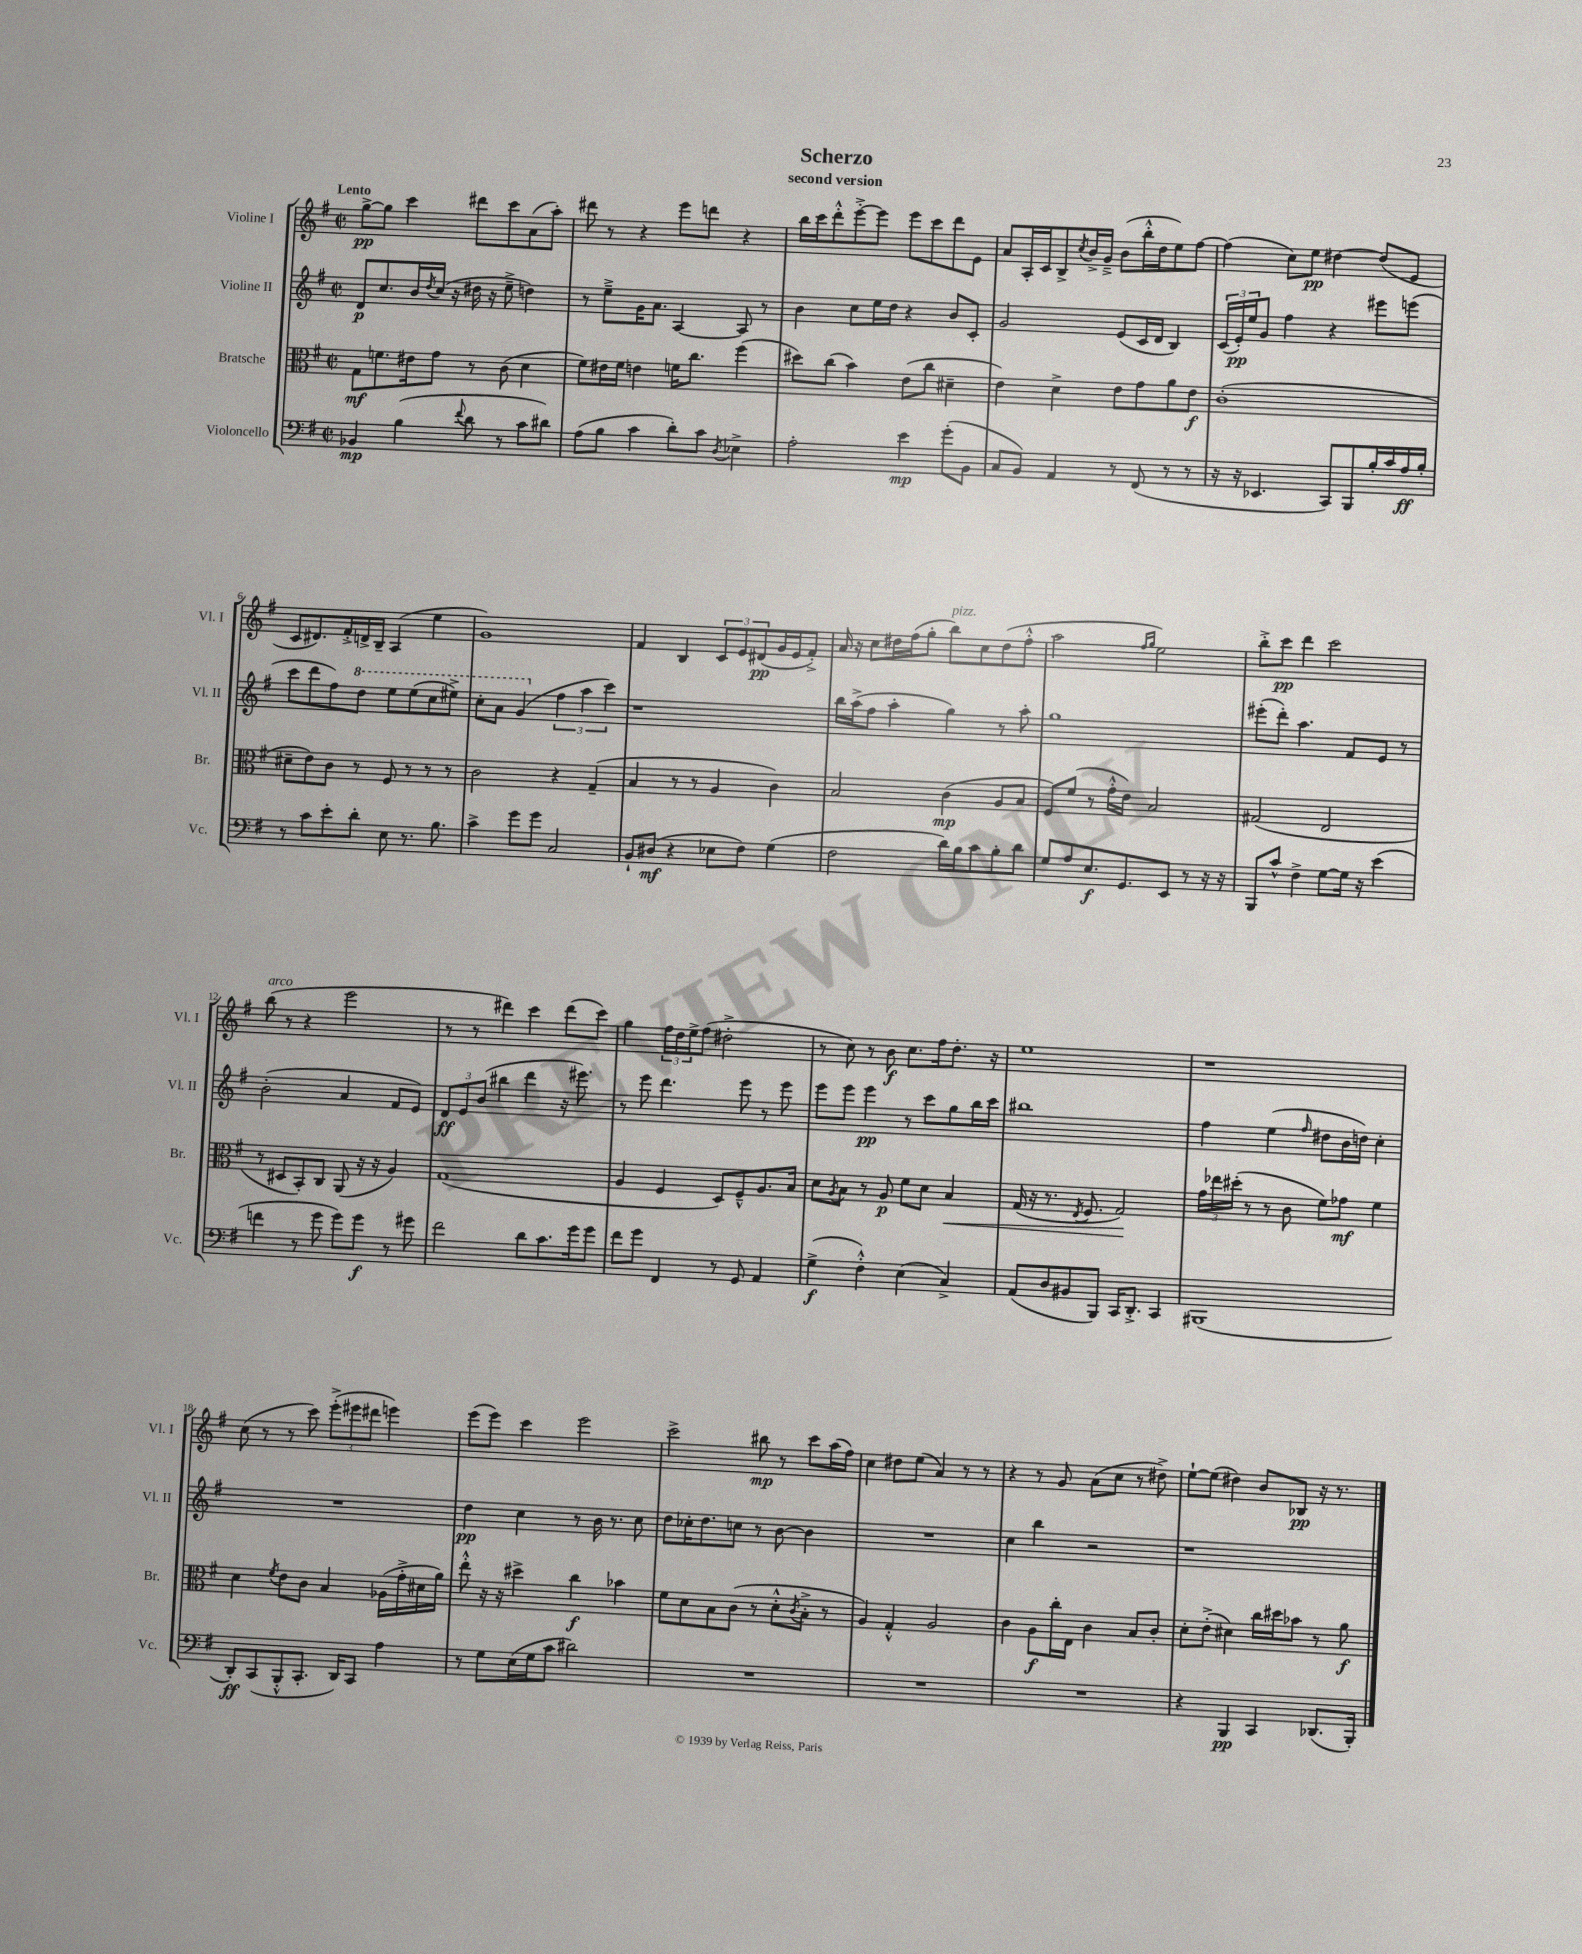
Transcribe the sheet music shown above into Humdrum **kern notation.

**kern	**dynam	**kern	**dynam	**kern	**dynam	**kern	**dynam
*part4	*part4	*part3	*part3	*part2	*part2	*part1	*part1
*staff4	*staff4	*staff3	*staff3	*staff2	*staff2	*staff1	*staff1
*I"Violoncello	*	*I"Bratsche	*	*I"Violine II	*	*I"Violine I	*
*I'Vc.	*	*I'Br.	*	*I'Vl. II	*	*I'Vl. I	*
*clefF4	*	*clefC3	*	*clefG2	*	*clefG2	*
*k[f#]	*	*k[f#]	*	*k[f#]	*	*k[f#]	*
*M2/2	*	*M2/2	*	*M2/2	*	*M2/2	*
*met(c|)	*	*met(c|)	*	*met(c|)	*	*met(c|)	*
=1	=1	=1	=1	=1	=1	=1	=1
!	!	!	!	!	!	!LO:TX:a:B:t=Lento	!
4BB-X/	mp	8G\L	mf	8d/L	p	[8gg^\L	pp
.	.	8.fn\	.	8.cc/	.	8gg\J]	.
(4B\	.	.	.	.	.	4ccc\	.
.	.	16e#X\k	.	16b/L	.	.	.
.	.	.	.	8qdd/	.	.	.
.	.	8g\J	.	(16cc/JJ	.	.	.
.	.	.	.	16r	.	.	.
8qqf#/	.	.	.	.	.	.	.
8d\	.	8r	.	16dd#X\	.	8ddd#X\L	.
.	.	.	.	16r	.	.	.
8r	.	(8c\	.	8ee~^\	.	8ccc\	.
8c\L	.	4d\	.	4ddn\)	.	(8a\	.
8d#X\J)	.	.	.	.	.	8aa'\J)	.
=2	=2	=2	=2	=2	=2	=2	=2
(8A\L	.	8f#\L)	.	8r	.	8ddd#X\	.
8B\J	.	16e#X\L	.	8ee~^\L	.	8r	.
.	.	16f#\JJ	.	.	.	.	.
4c\	.	4en\	.	16g\K	.	4r	.
.	.	.	.	8.a\J	.	.	.
8d'\L)	.	16fn\KL	.	[4A/	.	8eee\L	.
.	.	8.cc\J	.	.	.	.	.
8c\J	.	.	.	.	.	8dddn\J	.
8qD/	.	.	.	.	.	.	.
4E-X^\	.	(4ff#\	.	8A/]	.	4r	.
.	.	.	.	8r	.	.	.
=3	=3	=3	=3	=3	=3	=3	=3
2A'\	.	8dd#X\L)	.	4b\	.	16bb\LL	.
.	.	.	.	.	.	16ccc\J	.
.	.	(8cc\J	.	.	.	8ddd'^^\	.
.	.	4b\)	.	8cc\L	.	[8eee'^\	.
.	.	.	.	16ee\L	.	8eee\J]	.
.	.	.	.	16dd\JJ	.	.	.
4e\	mp	(8e\L	.	4r	.	8eee\L	.
.	.	8cc\J	.	.	.	8ccc\	.
(8g'\L	.	4d#X~\	.	8b/L	.	8ddd\	.
8BB\J	.	.	.	8c'/J	.	8e\J	.
=4	=4	=4	=4	=4	=4	=4	=4
8C/L	.	4e\)	.	2g/	.	8a/L	.
8BB/J)	.	.	.	.	.	16A'/L	.
.	.	.	.	.	.	16c/J	.
4AA/	.	4d^\	.	.	.	8B^/	.
.	.	.	.	.	.	8qcc/	.
.	.	.	.	.	.	16b^/L	.
.	.	.	.	.	.	16g~^/JJ	.
8r	.	8e\L	.	(8e/L	.	(8b\L	.
(8FF#/	.	8g\	.	16c/L	.	16bb'^^\L	.
.	.	.	.	16d/JJ	.	16dd\J	.
8r	.	8a\	.	4B/)	.	8ee\)	.
8r	.	8e\J	f	.	.	[8ff#\J	.
=5	=5	=5	=5	=5	=5	=5	=5
16r	.	(1c'	.	(24c/LL	.	(4ff#\]	.
.	.	.	.	24e'/)	pp	.	.
16r	.	.	.	.	.	.	.
.	.	.	.	24ee/J	.	.	.
4.EE-X/	.	.	.	8g/J	.	.	.
.	.	.	.	4ff#\	.	8cc\L)	.
.	.	.	.	.	.	8ee\J	pp
8CC/L)	.	.	.	4r	.	[4dd#X\	.
8BBB/	.	.	.	.	.	.	.
16B'/L	.	.	.	8eee#X\L	.	(8dd#/L]	.
16c/	.	.	.	.	.	.	.
16A/	ff	.	.	(8eeen\J	.	8e/J	.
16B'/JJ	.	.	.	.	.	.	.
!!LO:LB:g=z
=6	=6	=6	=6	=6	=6	=6	=6
8r	.	8d#X~\L	.	8ccc\L	.	8c/L	.
8c\L	.	8e\)	.	8ddd\	.	8.d#X/)	.
8e'\	.	8c\J	.	8ff#\)	.	.	.
.	.	.	.	.	.	16f#'^/L	.
*	*	*	*	*8va	*	*	*
8d'\J	.	8r	.	8ddd\J	.	16dn^/	.
.	.	.	.	.	.	16B~/JJ	.
8E\	.	8F#/	.	8eee\L	.	(4A/	.
8.r	.	8r	.	(8eee\	.	.	.
.	.	8r	.	8ccc\	.	4ee\	.
8.B\	.	.	.	.	.	.	.
.	.	8r	.	8eee#X^\J)	.	.	.
=7	=7	=7	=7	=7	=7	=7	=7
4c^\	.	2c\	.	8ccc'\L	.	1g)	.
.	.	.	.	8aa\J	.	.	.
8g\L	.	.	.	(4gg/	.	.	.
8g\J	.	.	.	.	.	.	.
*	*	*	*	*X8va	*	*	*
2C/	.	4r	.	6ff#\	.	.	.
.	.	.	.	6aa\	.	.	.
.	.	(4G~/	.	.	.	.	.
.	.	.	.	6ccc\)	.	.	.
=8	=8	=8	=8	=8	=8	=8	=8
8BB`/L	.	4B/	.	1r	.	4f#/	.
(8D#X/J	mf	.	.	.	.	.	.
4r	.	8r	.	.	.	4B/	.
.	.	8r	.	.	.	.	.
8E-X\L	.	4A/	.	.	.	12c/L	.
.	.	.	.	.	.	12e/	.
8F#\J)	.	.	.	.	.	.	.
.	.	.	.	.	.	(12d#X/	pp
(4G\	.	4c\)	.	.	.	16g/L	.
.	.	.	.	.	.	16e/J	.
.	.	.	.	.	.	8f#'^/J)	.
=9	=9	=9	=9	=9	=9	=9	=9
2F#\	.	2B/	.	16bb\LL	.	16a/	.
.	.	.	.	(16aa^\J	.	16r	.
.	.	.	.	8ff#\J	.	8cc\L	.
.	.	.	.	4aa'\	.	16dd#X\L	.
.	.	.	.	.	.	(16ff#\J	.
.	.	.	.	.	.	8gg'\J	.
!	!	!	!	!	!	!LO:TX:a:i:t=pizz.	!
16d\LL)	.	(4c\	mp	4gg\)	.	8bb\L)	.
16B\J	.	.	.	.	.	.	.
8c\	.	.	.	.	.	8cc\	.
8B'\	.	8A/L	.	8r	.	(8dd#\	.
8d\J	.	8B/J	.	8aa'\	.	8ff#'^^\J	.
=10	=10	=10	=10	=10	=10	=10	=10
8G/L	.	8F#/L)	.	1gg	.	2aa\	.
8A/	.	(8f#/J	.	.	.	.	.
8.E/	f	8r	.	.	.	.	.
.	.	16g'^^\LL	.	.	.	.	.
8.GG/	.	16e\JJ)	.	.	.	.	.
.	.	.	.	.	.	16qqff#/LL	.
.	.	.	.	.	.	16qqgg/JJ	.
.	.	2B/	.	.	.	2ee\)	.
8EE/J	.	.	.	.	.	.	.
8r	.	.	.	.	.	.	.
16r	.	.	.	.	.	.	.
16r	.	.	.	.	.	.	.
=11	=11	=11	=11	=11	=11	=11	=11
8BBB/L	.	(2G#X/	.	(8eee#X'\L	.	8bb'^\L	.
8c^^/J	.	.	.	8ddd'\J)	.	8ccc\J	pp
4F#^\	.	.	.	4.aa\	.	4ddd\	.
[8G\L	.	2E/	.	.	.	2ccc\	.
16G\Jk]	.	.	.	8f#/L	.	.	.
16r	.	.	.	.	.	.	.
(4e\	.	.	.	8e/J	.	.	.
.	.	.	.	8r	.	.	.
!!LO:LB:g=z
=12	=12	=12	=12	=12	=12	=12	=12
!	!	!	!	!	!	!LO:TX:a:i:t=arco	!
4fn\	.	8r	.	(2b'\	.	(8bb\	.
.	.	8D#X/L	.	.	.	8r	.
8r	.	8BB'/)	.	.	.	4r	.
8g\	.	8C/J	.	.	.	.	.
8g\L)	.	(8AA/	.	4a/	.	2eee\	.
8g\J	f	16r	.	.	.	.	.
.	.	16r	.	.	.	.	.
8r	.	4A/)	.	8f#/L	.	.	.
8g#X\	.	.	.	8e/J)	.	.	.
=13	=13	=13	=13	=13	=13	=13	=13
2f#\	.	(1G	.	12d/L	ff	8r	.
.	.	.	.	12e/	.	.	.
.	.	.	.	.	.	8r	.
.	.	.	.	(12b/J	.	.	.
.	.	.	.	4bb#X\	.	4ddd#X\)	.
8d\L	.	.	.	4ddd\	.	4ccc\	.
8.c\	.	.	.	.	.	.	.
.	.	.	.	16r	.	(8ddd#\L	.
16g\k	.	.	.	8.eee#X\)	.	.	.
8g\J	.	.	.	.	.	8ccc\J)	.
=14	=14	=14	=14	=14	=14	=14	=14
8f#\L	.	4A/	.	8r	.	4gg\	.
8g\J	.	.	.	8eee\	.	.	.
4FF#/	.	4F#/	.	4.ddd\	.	24ff#\LL	.
.	.	.	.	.	.	24dd\	.
.	.	.	.	.	.	24ee^\J	.
.	.	.	.	.	.	(8ff#\J	.
8r	.	8D/L)	.	.	.	2dd#X'^\	.
8GG/	.	8F#~^^/	.	8eee\	.	.	.
4AA/	.	8.A/	.	8r	.	.	.
.	.	.	.	8eee\	.	.	.
.	.	16B/Jk	.	.	.	.	.
=15	=15	=15	=15	=15	=15	=15	=15
(4G^\	f	8d\L	.	8eee\L	.	8r	.
.	.	8qA/	.	.	.	.	.
.	.	8B\J	.	8eee\J	.	8cc\)	.
4F#'^^\)	.	8r	.	4eee\	pp	8r	.
.	.	8A/	p	.	.	8b\	f
(4E\	.	8f#\L	.	8r	.	8.cc\L	.
.	.	8d\J	.	8ccc\L	.	.	.
.	.	.	.	.	.	16ff#\k	.
!	!	!	!LO:HP:b	!	!	!	!
4C^/)	.	4B/	<	8gg\	.	8.dd'\J	.
.	.	.	.	16bb\L	.	.	.
.	.	.	.	16ccc\JJ	.	16r	.
=16	=16	=16	=16	=16	=16	=16	=16
(8AA/L	.	(16G/	.	1bb#X	.	1ee	.
.	.	16r	.	.	.	.	.
8D/	.	8.r	.	.	.	.	.
8BB#X/	.	.	.	.	.	.	.
.	.	8qE/	.	.	.	.	.
.	.	8.F#/	.	.	.	.	.
8BBB/J)	.	.	.	.	.	.	.
16CC/KL	.	2G/)	.	.	.	.	.
8.DD'^/J	.	.	.	.	.	.	.
4CC/	.	.	.	.	.	.	.
.	.	.	[	.	.	.	.
=17	=17	=17	=17	=17	=17	=17	=17
(1BBB#X	.	24g\LL	.	4ff#\	.	1r	.
.	.	24ee-X\	.	.	.	.	.
.	.	(24dd#X'\JJ	.	.	.	.	.
.	.	8r	.	.	.	.	.
.	.	8r	.	(4ee\	.	.	.
.	.	8c\	.	.	.	.	.
.	.	.	.	16qqff#/	.	.	.
.	.	8f#\L)	.	8dd#X\L	.	.	.
.	.	8g-X\J	mf	16b\L	.	.	.
.	.	.	.	16ddn\JJ)	.	.	.
.	.	4f#\	.	4cc'\	.	.	.
!!LO:LB:g=z
=18	=18	=18	=18	=18	=18	=18	=18
8DD'/L)	ff	4d\	.	1r	.	(8cc\	.
(8CC/	.	.	.	.	.	8r	.
.	.	8qf#/	.	.	.	.	.
8BBB'^^/	.	8e\L	.	.	.	8r	.
8.CC'/J	.	8c\J	.	.	.	8ccc\)	.
.	.	4B/	.	.	.	(12eee'^\L	.
16DD/KL)	.	.	.	.	.	.	.
.	.	.	.	.	.	12eee#X\	.
8CC/J	.	.	.	.	.	.	.
.	.	.	.	.	.	12ddd#X\J	.
4A\	.	(16A-X\LL	.	.	.	4eeen\)	.
.	.	16g'^\	.	.	.	.	.
.	.	16d#X\	.	.	.	.	.
.	.	16a\JJ)	.	.	.	.	.
=19	=19	=19	=19	=19	=19	=19	=19
8r	.	8ee'^^\	.	4dd\	pp	(8eee\L	.
8G\L	.	16r	.	.	.	8eee\J)	.
.	.	16r	.	.	.	.	.
(16E\L	.	4dd#X^\	.	4cc\	.	4ccc\	.
16G\J	.	.	.	.	.	.	.
8c\J	.	.	.	.	.	.	.
2d#X\)	.	4cc\	f	8r	.	2eee\	.
.	.	.	.	16b\	.	.	.
.	.	.	.	8.r	.	.	.
.	.	4b-X\	.	.	.	.	.
.	.	.	.	8cc\	.	.	.
=20	=20	=20	=20	=20	=20	=20	=20
1r	.	8f#\L	.	8dd\L	.	2ccc^\	.
.	.	8d\	.	16cc-X'\K	.	.	.
.	.	.	.	8.dd\	.	.	.
.	.	8B\	.	.	.	.	.
.	.	(8c\J	.	8ccn\J	.	.	.
.	.	8r	.	8r	.	8bb#X\	mp
.	.	8d'^^\L	.	[8b\	.	8r	.
.	.	8qc/	.	.	.	.	.
.	.	8B'^\J	.	4b\]	.	8ccc\L	.
.	.	8r	.	.	.	(16aa\L	.
.	.	.	.	.	.	16ff#\JJ)	.
=21	=21	=21	=21	=21	=21	=21	=21
1r	.	4A/)	.	1r	.	4cc\	.
.	.	4G'^^/	.	.	.	8dd#X\L	.
.	.	.	.	.	.	(8ee\J	.
.	.	2A/	.	.	.	4a/)	.
.	.	.	.	.	.	8r	.
.	.	.	.	.	.	8r	.
=22	=22	=22	=22	=22	=22	=22	=22
1r	.	4c\	.	4cc\	.	4r	.
.	.	8A\L	f	4bb\	.	8r	.
.	.	16cc'\L	.	.	.	8g/	.
.	.	16E\JJ	.	.	.	.	.
.	.	4c\	.	2r	.	(8a\L	.
.	.	.	.	.	.	8cc\J	.
.	.	8B/L	.	.	.	8r	.
.	.	8c'/J	.	.	.	8dd#X^\)	.
=23	=23	=23	=23	=23	=23	=23	=23
4r	.	8d'\L	.	1r	.	[8ee`\L	.
.	.	(8e'^\J	.	.	.	(8ee\J]	.
4BBB/	pp	4d#X\)	.	.	.	4dd#X\)	.
4CC/	.	16cc\LL	.	.	.	8b/L	.
.	.	16dd#X\J	.	.	.	.	.
.	.	8b-X\J	.	.	.	8B-X/J	pp
(8.DD-X/L	.	8r	.	.	.	16r	.
.	.	.	.	.	.	8.r	.
.	.	8a\	f	.	.	.	.
16BBB'/Jk)	.	.	.	.	.	.	.
==	==	==	==	==	==	==	==
*-	*-	*-	*-	*-	*-	*-	*-
